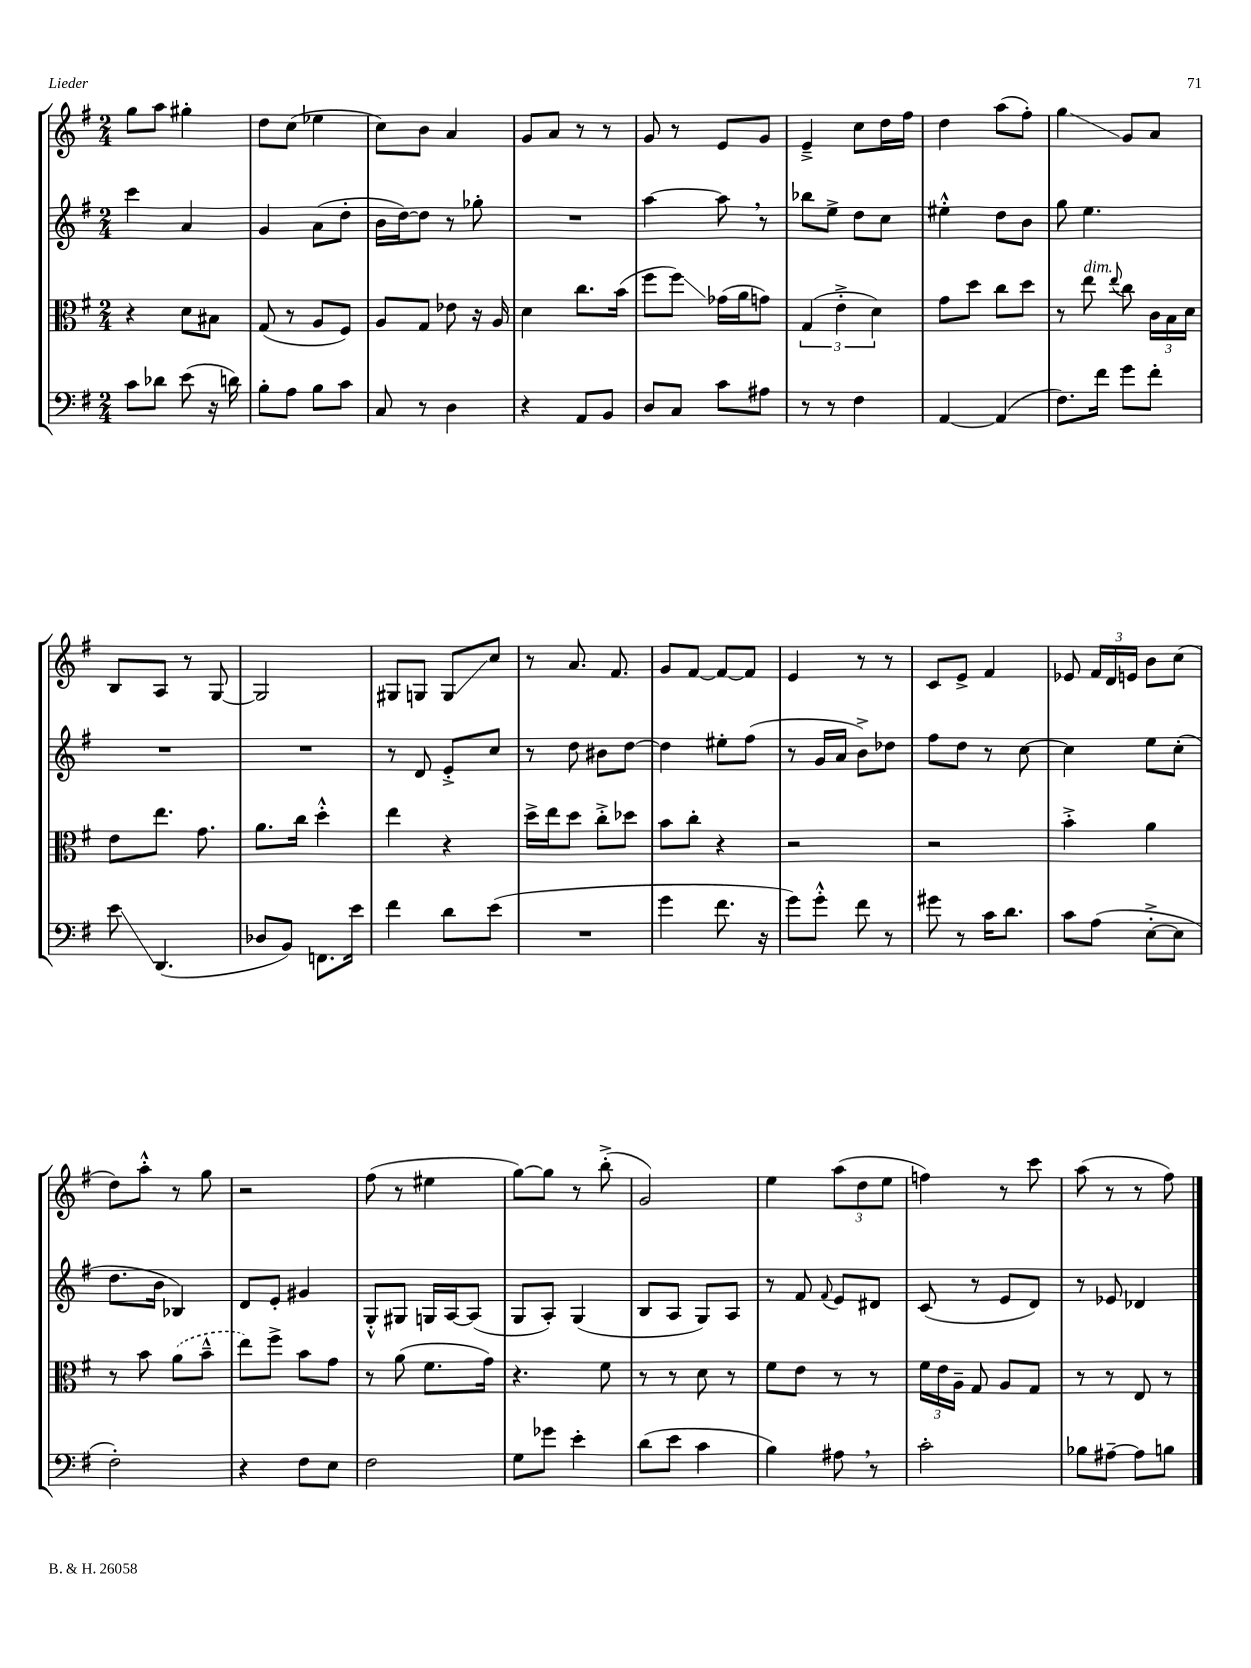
<<
\new StaffGroup <<
\new Staff = "s0" {
    \clef treble \key g \major \numericTimeSignature \time 2/4
    \autoBeamOff g''8[ a''8] gis''4-. |
    d''8[ c''8]( ees''4 |
    c''8[) b'8] a'4 |
    g'8[ a'8] r8 r8 |
    g'8 r8 e'8[ g'8] |
    e'4---> c''8[ d''16 fis''16] |
    d''4 a''8[( fis''8]-.) |
    g''4\glissando g'8[ a'8] |
    b8[ a8] r8 g8~ |
    g2 |
    gis8[ g8] g8[\glissando c''8] |
    r8 a'8. fis'8. |
    g'8[ fis'8]~ fis'8[~ fis'8] |
    e'4 r8 r8 |
    c'8[ e'8]-> fis'4 |
    ees'8 \tuplet 3/2 { fis'16[ d'16 e'16] } b'8[ c''8]( |
    d''8[) a''8]-.-^ r8 g''8 |
    r2 |
    fis''8( r8 eis''4 |
    g''8[~) g''8] r8 b''8-.->( |
    g'2) |
    e''4 \tuplet 3/2 { a''8[( d''8 e''8] } |
    f''4) r8 c'''8 |
    a''8( r8 r8 fis''8) \bar "|." |
}
\new Staff = "s1" {
    \clef treble \key g \major \numericTimeSignature \time 2/4
    \autoBeamOff c'''4 a'4 |
    g'4 a'8[( d''8]-. |
    b'16[ d''16~) d''8] r8 ges''8-. |
    R2 |
    a''4~ a''8 \breathe r8 |
    bes''8[ e''8]-> d''8[ c''8] |
    eis''4-.-^ d''8[ b'8] |
    g''8 e''4. |
    R2 |
    R2 |
    r8 d'8 e'8[-.-> c''8] |
    r8 d''8 bis'8[ d''8]~ |
    d''4 eis''8[-. fis''8]( |
    r8 g'16[ a'16] b'8[->) des''8] |
    fis''8[ d''8] r8 c''8~ |
    c''4 e''8[ c''8]-.( |
    d''8.[ b'16] bes4) |
    d'8[ e'8]-. gis'4 |
    g8[-.-^ gis8] g16[ a16~ a8]( |
    g8[ a8]-.) g4( |
    b8[ a8] g8[) a8] |
    r8 fis'8 \appoggiatura { fis'8 } e'8[ dis'8] |
    c'8( r8 e'8[ d'8]) |
    r8 ees'8 des'4 \bar "|." |
}
\new Staff = "s2" {
    \clef alto \key g \major \numericTimeSignature \time 2/4
    \autoBeamOff r4 d'8[ bis8] |
    g8( r8 a8[ fis8]) |
    a8[ g8] ees'8 r16 a16 |
    d'4 c''8.[ b'16]( |
    fis''8[ fis''8]\glissando) ges'16[( a'16 g'8]) |
    \tuplet 3/2 { g4( e'4-.-> d'4) } |
    g'8[ d''8] c''8[ d''8] |
    r8 e''8^\markup { \italic "dim." } \appoggiatura { e''8 } c''8 \tuplet 3/2 { c'16[ b16 d'16] } |
    e'8[ e''8.] g'8. |
    a'8.[ c''16] d''4-.-^ |
    e''4 r4 |
    d''16[-> e''16 d''8] c''8[-.-> des''8] |
    b'8[ c''8]-. r4 |
    r2 |
    r2 |
    b'4-.-> a'4 |
    r8 b'8 \once \slurDashed a'8[( b'8]---^ |
    e''8[) fis''8]-> b'8[ g'8] |
    r8 a'8( fis'8.[ g'16]) |
    r4. fis'8 |
    r8 r8 d'8 r8 |
    fis'8[ e'8] r8 r8 |
    \tuplet 3/2 { fis'16[ e'16 a16]-- } g8 a8[ g8] |
    r8 r8 e8 r8 \bar "|." |
}
\new Staff = "s3" {
    \clef bass \key g \major \numericTimeSignature \time 2/4
    \autoBeamOff c'8[ des'8] e'8( r16 d'16) |
    b8[-. a8] b8[ c'8] |
    c8 r8 d4 |
    r4 a,8[ b,8] |
    d8[ c8] c'8[ ais8] |
    r8 r8 fis4 |
    a,4~ a,4( |
    fis8.[) fis'16] g'8[ fis'8]-. |
    e'8\glissando d,4.( |
    des8[ b,8]) f,8.[ e'16] |
    fis'4 d'8[ e'8]( |
    R2 |
    g'4 fis'8. r16 |
    g'8[) g'8]-.-^ fis'8 r8 |
    gis'8 r8 c'16[ d'8.] |
    c'8[ a8]( e8[~-.-> e8] |
    fis2-.) |
    r4 fis8[ e8] |
    fis2 |
    g8[ ges'8] e'4-. |
    d'8[( e'8] c'4 |
    b4) ais8 \breathe r8 |
    c'2-. |
    bes8[ ais8]~-- ais8[ b8] \bar "|." |
}
>>
>>
\layout { \context { \Score \remove "Bar_number_engraver" } }
